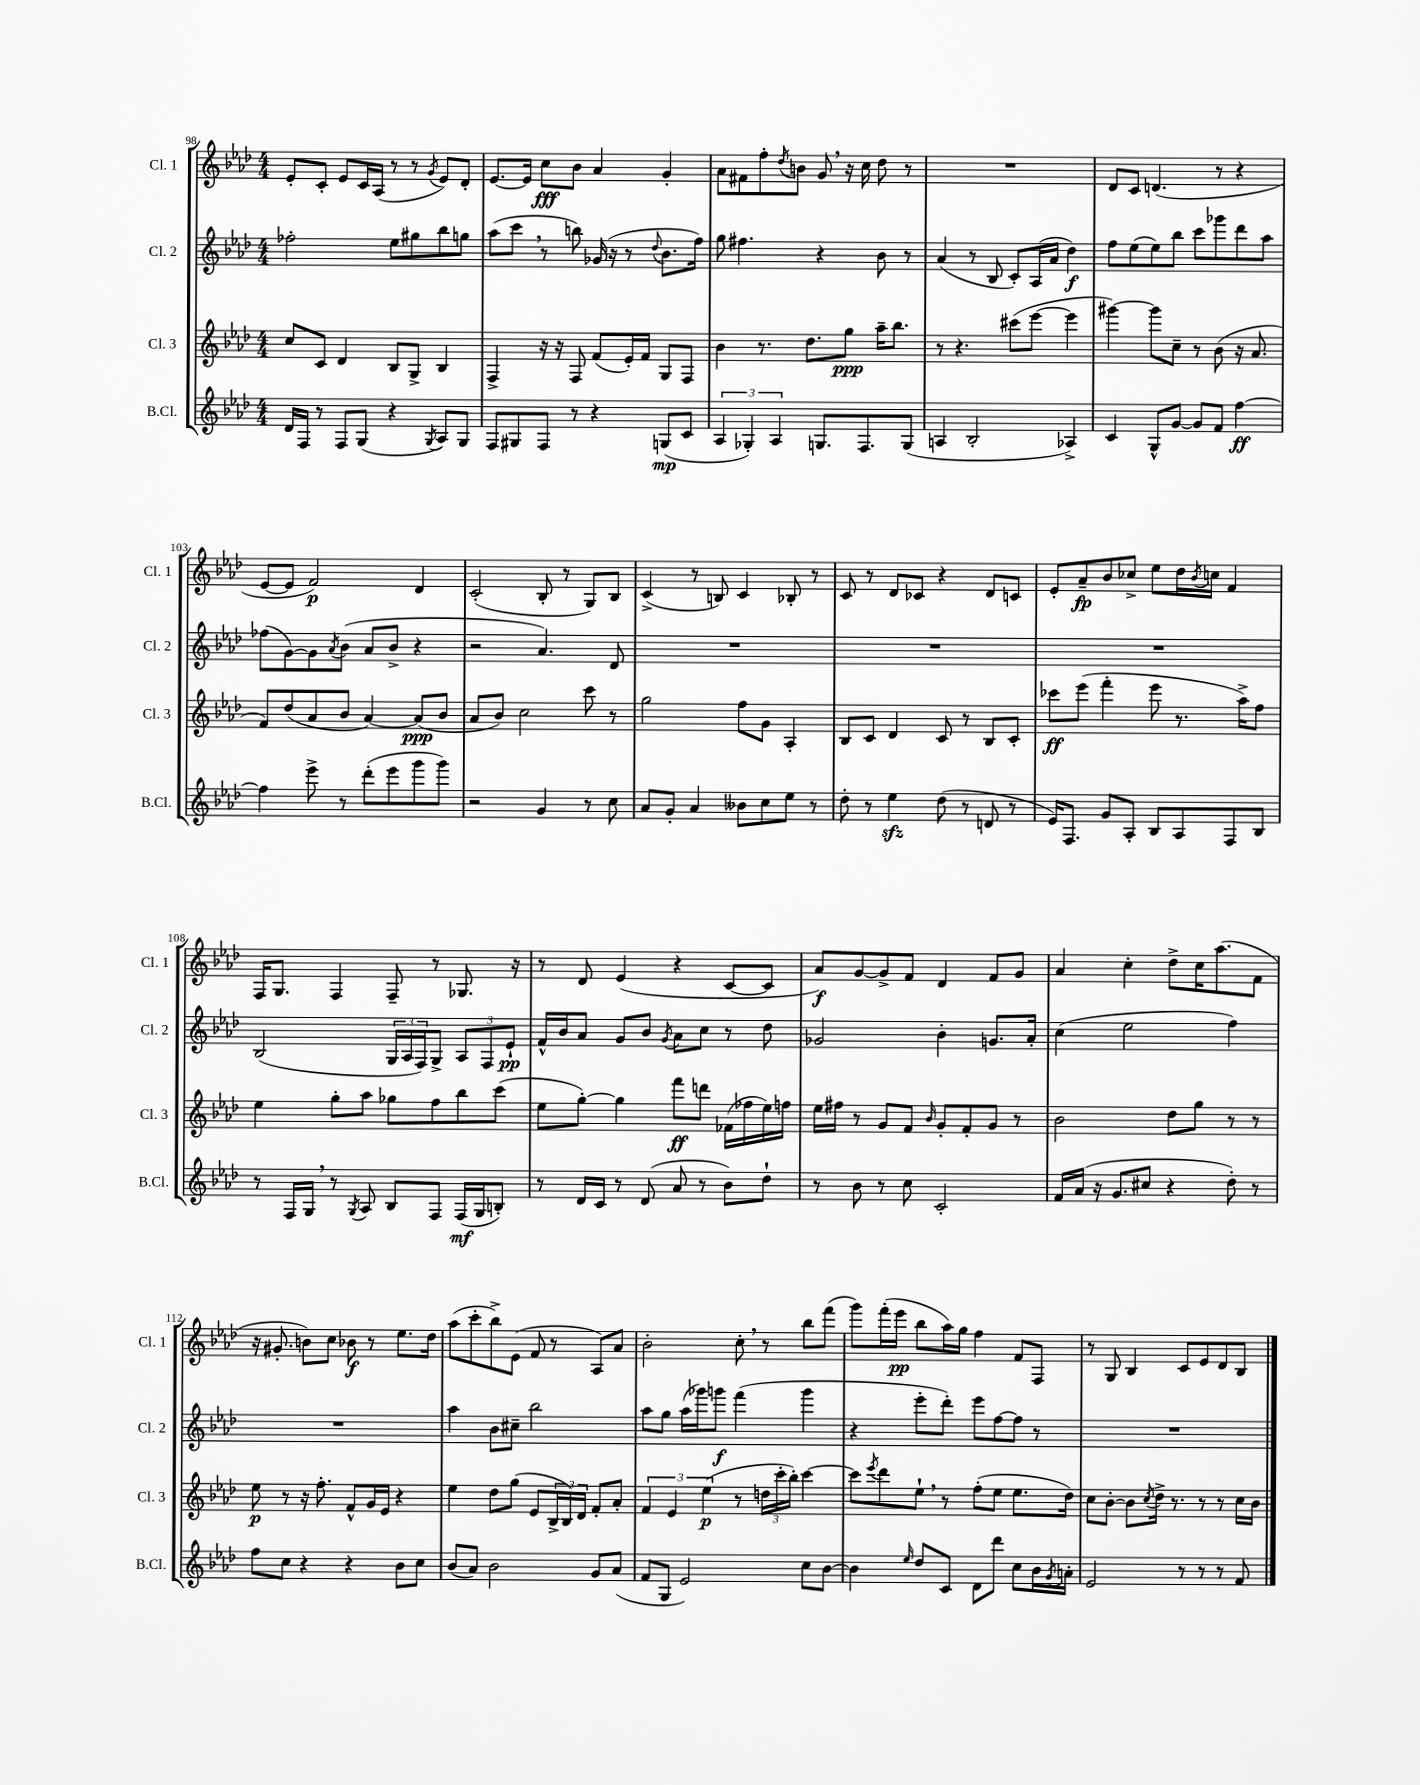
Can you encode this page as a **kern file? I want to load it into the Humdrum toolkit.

**kern	**kern	**kern	**kern
*staff4	*staff3	*staff2	*staff1
*clefG2	*clefG2	*clefG2	*clefG2
*k[b-e-a-d-]	*k[b-e-a-d-]	*k[b-e-a-d-]	*k[b-e-a-d-]
*M4/4	*M4/4	*M4/4	*M4/4
16d-/LL	8cc/L	2ff-'\	8e-'/L
16F/JJ	.	.	.
8r	8c/J	.	8c'/J
8F/L	4d-/	.	8e-/L
(8G/J	.	.	16c/L
.	.	.	(16A-/JJ
4r	8B-/L	8ee-\L	8r
.	8G^/J	8gg#\	8r
8qG/	.	.	8qg/
8A-/L)	4B-/	8bb-\	8e-/L)
8G/J	.	8gg\J	8d-'/J
=	=	=	=
8F/L	4F^/	(8aa-\L	[8.e-/L
8G#/	.	8ccc\J	.
.	.	.	16e-/]Jk
8F/J	16r	8r	8cc\L
.	16r	.	.
8r	8F/	8bb\)	8b-\J
4r	(8f/L	(16g-/	4a-/
.	.	16r	.
.	16e-'/L)	8r	.
.	16f/JJ	.	.
.	.	8qqdd-/	.
(8G/L	8G/L	8.b-\L	4g'/
8c/J	8F/J	.	.
.	.	16ff\Jk)	.
=	=	=	=
6A-/	4b-\	8gg\	8a-\L
.	.	4.ff#\	8f#\
6G-'/)	.	.	.
.	8.r	.	8ff'\
6A-/	.	.	.
.	.	.	8qdd-/
.	.	.	8b\J
.	8.dd-\L	.	.
8.G/L	.	4r	8g/
.	8gg\J	.	16r
8.F/	.	.	16cc\
.	16aa-~\LK	8b-\	8dd-\
.	8.bb-\J	.	.
(8G/J	.	8r	8r
=	=	=	=
4A/	8r	(4a-/	1r
.	4.r	.	.
2B-'/	.	8r	.
.	.	8B-/	.
.	(8ccc#\L	8c'/L)	.
.	[8eee-\J	(16A-/L	.
.	.	16a-/JJ	.
4A-^/)	4eee-\]	4dd-\)	.
=	=	=	=
4c/	[4ggg#\)	8ff\L	8d-/L
.	.	(8ee-\	8c/J
8G^^/L	8ggg#\]L	8ee-\)	(4.d/
[8g/J	8cc~\J	8bb-\J	.
8g/]L	8r	8ccc\L	.
8f/J	(8b-\	8ggg-\	8r
[4ff\	16r	8ddd-\	4r
.	8.a-/	.	.
.	.	8aa-\J	.
=	=	=	=
4ff\]	8f/L)	(8ff-\L	[8e-/L
.	(8dd-/	[8g\)	8e-/]J
8eee-^\	8a-/	8g\]	2f/)
.	.	8qa-/	.
8r	8b-/J	(8b-\J	.
(8ddd-'\L	[4a-/)	8a-/L	.
8eee-\	.	8b-^/J	.
8ggg\	(8a-/]L	4r	4d-/
8ggg\J)	8b-/J	.	.
=	=	=	=
2r	8a-/L	2r	(2c'/
.	8b-/J)	.	.
.	2cc\	.	.
4g/	.	4.a-/)	8B-'/
.	.	.	8r
8r	8ccc\	.	8G/L)
8cc\	8r	8d-/	8B-/J
=	=	=	=
8a-/L	2gg\	1r	(4c^/
8g'/J	.	.	.
4a-/	.	.	8r
.	.	.	8B/)
8b--\L	8ff\L	.	4c/
8cc\	8g\J	.	.
8ee-\J	4A-'/	.	8B-'/
8r	.	.	8r
=	=	=	=
8dd-'\	8B-/L	1r	8c/
8r	8c/J	.	8r
4ee-\	4d-/	.	8d-/L
.	.	.	8c-/J
(8dd-\	8c/	.	4r
8r	8r	.	.
8d/	8B-/L	.	8d-/L
8r	8c'/J	.	8c/J
=	=	=	=
16e-/LK)	8ccc-\L	1r	8e-'/L
8.F/J	.	.	.
.	(8eee-\J	.	8a-~/
8g/L	4fff'\	.	8b-/
8A-'/J	.	.	8cc-^/J
8B-/L	8eee-\	.	8ee-\L
8A-/	8.r	.	16dd-\L
.	.	.	8qb-/
.	.	.	16cc\JJ
8F/	.	.	4f/
.	16aa-^\LK)	.	.
8B-/J	8ff\J	.	.
=	=	=	=
8r	4ee-\	(2B-/	16F/LK
.	.	.	8.G/J
16F/LL	.	.	.
16G/JJ	.	.	.
8r	8gg'\L	.	4F/
8qG/	.	.	.
8A-/	8aa-\J	.	.
8B-/L	8gg-\L	24G/LL	8F~/
.	.	24A-/	.
.	.	24F/J)	.
8F/J	8ff\	8G^/J	8r
(16F/LL	8bb-\	12A-/L	8.G-/
16G/J	.	.	.
.	.	12F/	.
8B'/J)	(8ccc\J	.	.
.	.	12e-`/J	.
.	.	.	16r
=	=	=	=
8r	8ee-\L	16f^^/LL	8r
.	.	16b-/J	.
16d-/LL	[8gg'\J)	8a-/J	8d-/
16c/JJ	.	.	.
8r	4gg\]	8g/L	(4e-/
(8d-/	.	8b-/J	.
.	.	8qg/	.
8a-/	8fff\L	8a-\L	4r
8r	8ddd\J	8cc\J	.
8b-\L)	(16f-\LL	8r	[8c/L
.	16ff-\	.	.
8dd-`\J	16ee-\)	8dd-\	8c/]J
.	16ff\JJ	.	.
=	=	=	=
8r	16ee-\LL	2g-/	8a-/L)
.	16ff#\JJ	.	.
8b-\	8r	.	[8g/
8r	8g/L	.	8g^/]
8cc\	8f/J	.	8f/J
.	16qqb-/	.	.
2c'/	8g'/L	4b-'\	4d-/
.	8f'/	.	.
.	8g/J	8.g/L	8f/L
.	8r	.	8g/J
.	.	16a-'/Jk	.
=	=	=	=
16f/LL	2b-\	(4cc\	4a-/
(16a-/JJ	.	.	.
16r	.	.	.
8.g/L	.	.	.
.	.	2ee-\	4cc'\
8cc#/J	.	.	.
4r	8dd-\L	.	8dd-^\L
.	8gg\J	.	16cc\K
.	.	.	(8.aa-\
8dd-'\)	8r	4ff\)	.
8r	8r	.	8f\J
=	=	=	=
8ff\L	8ee-\	1r	16r
.	.	.	8.g#'/
8cc\J	8r	.	.
4r	16r	.	8b\L)
.	8.ff'\	.	.
.	.	.	8cc\J
4r	8f^^/L	.	8b-\
.	16g/L	.	8r
.	16e-/JJ	.	.
8b-\L	4r	.	8.ee-\L
8cc\J	.	.	.
.	.	.	16dd-\Jk
=	=	=	=
(8b-/L	4ee-\	4aa-\	(8aa-\L
8a-/J)	.	.	8ccc'\
2b-\	8dd-\L	8b-\L	8bb-^\)
.	(8gg\J	8cc#~\J	(8e-\J
.	8e-/L	2bb-\	8f/
.	24B-^/L	.	8r
.	24B-/)	.	.
.	24d-/JJ	.	.
8g/L	8f'/L	.	8A-/L)
(8a-/J	8a-'/J	.	8a-/J
=	=	=	=
8f/L	6f/	8aa-\L	2b-'\
8G/J	.	8gg\J	.
.	6e-/	.	.
2e-/)	.	(16aa-\LL	.
.	.	16ggg-\J)	.
.	(6ee-\	.	.
.	.	8ggg\J	.
.	8r	(4fff\	8cc'\
.	24dd\LL	.	8r
.	24ccc'\	.	.
.	24bb-'\JJ)	.	.
8cc\L	[4ccc\	4ggg\	8bb-\L
[8b-\J	.	.	(8fff\J
=	=	=	=
4b-\]	8ccc\]L	4r	8ggg\L)
.	8qeee-/	.	.
.	8ddd-\	.	(16fff'\L
.	.	.	16eee-\JJ
16qqee-/	.	.	.
8dd-/L	8ee-`\J	8eee-'\L	8bb-\L
8c/J	8r	8ddd-'\J)	16aa-\L)
.	.	.	16gg\JJ
8d-\L	(8ff'\L	8eee-\L	4ff\
8ddd-\J	8ee-\J	[8ff\	.
8cc\L	8.ee-\L	8ff\]J	8f/L
16b-\L	.	8r	8F/J
8qg/	.	.	.
16a'\JJ	16dd-\Jk)	.	.
=	=	=	=
2e-/	8cc\L	1r	8r
.	[8b-'\J	.	8G/
.	8b-\]L	.	4B-/
.	8qcc/	.	.
.	16dd-^\Jk	.	.
.	8.r	.	.
8r	.	.	8c/L
8r	8r	.	8e-/
8r	8r	.	8d-/
8f/	16cc\LL	.	8B-/J
.	16b-\JJ	.	.
==	==	==	==
*-	*-	*-	*-
